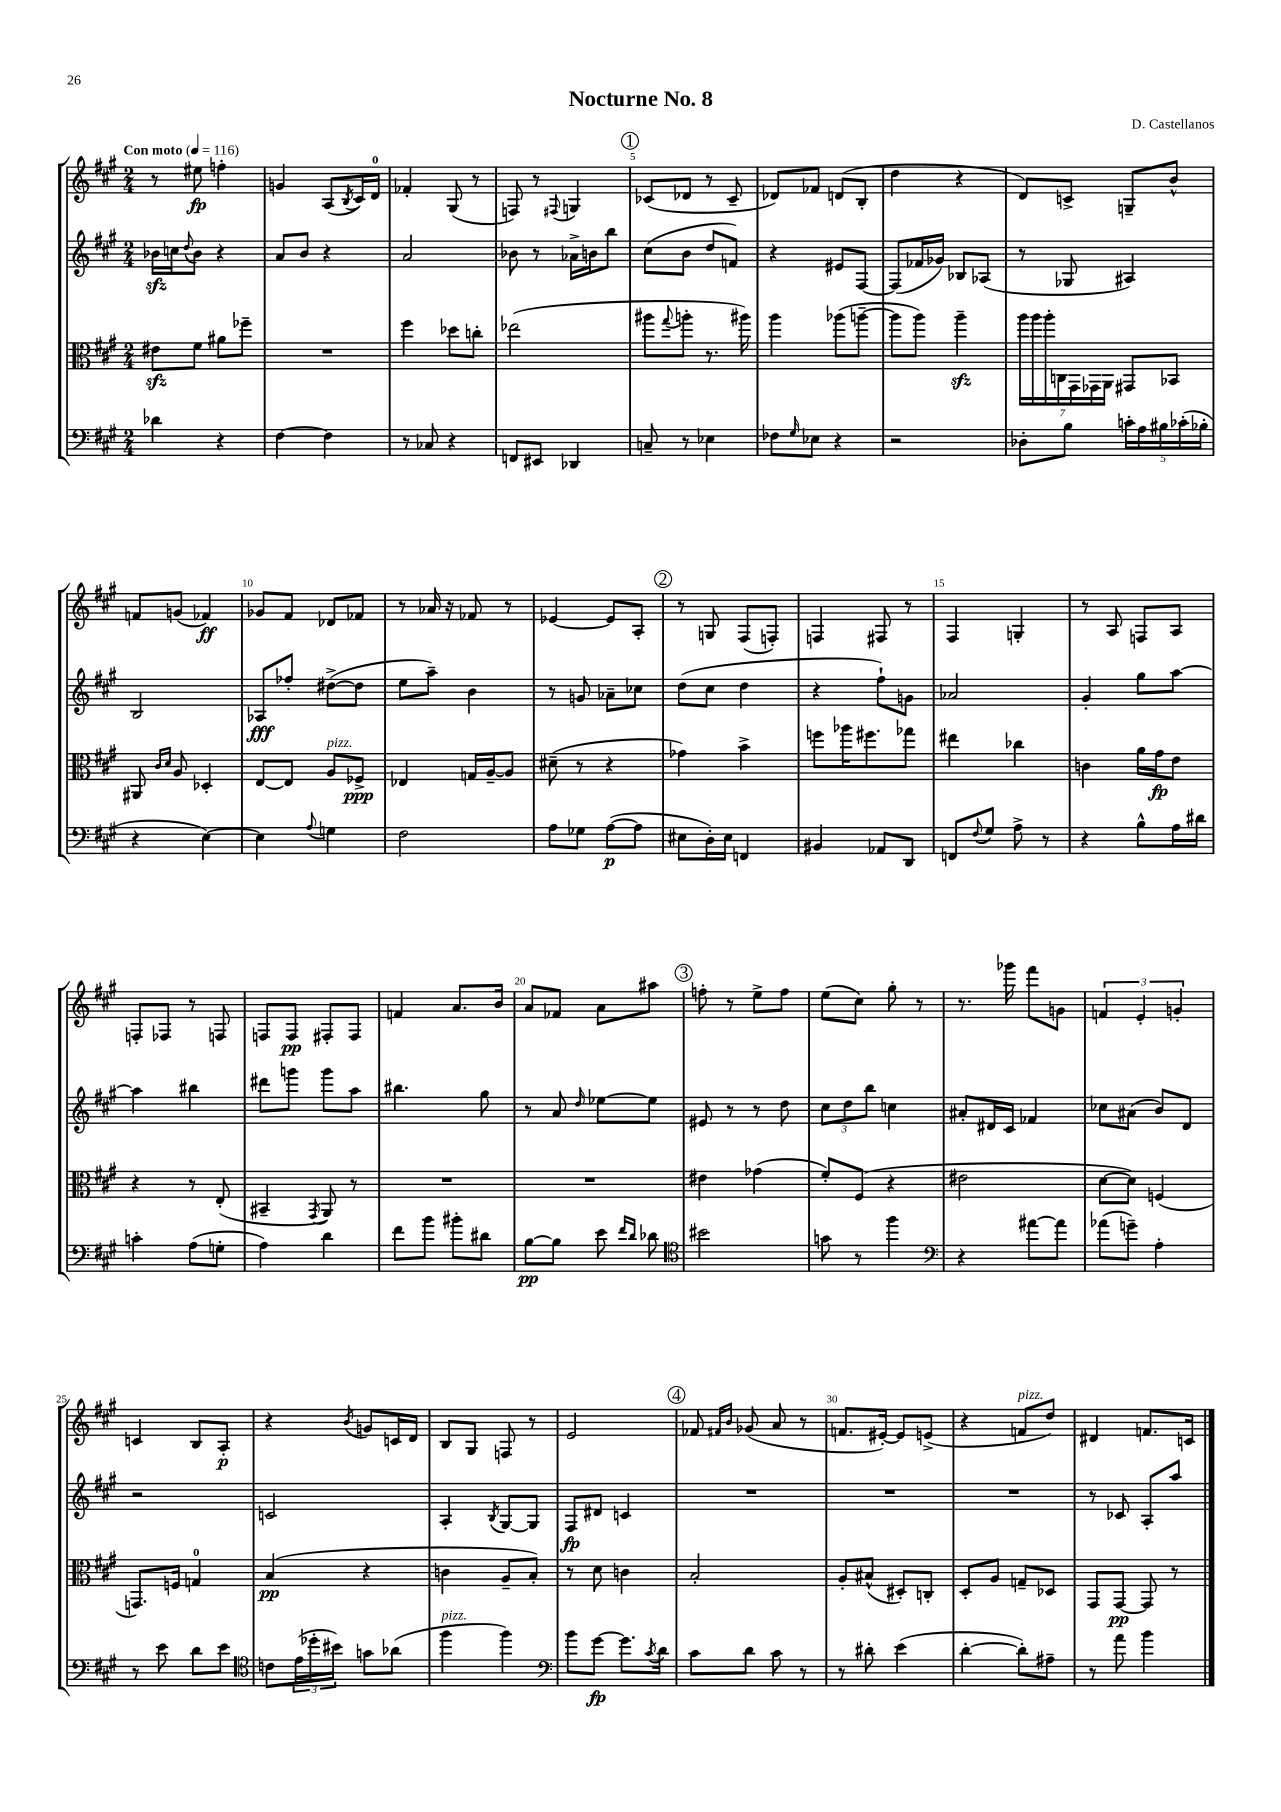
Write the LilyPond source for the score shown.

\header { title = "Nocturne No. 8" composer = "D. Castellanos" }
<<
\new StaffGroup <<
\new Staff = "s0" {
    \clef treble \key a \major \numericTimeSignature \time 2/4 \tempo "Con moto" 4 = 116
    r8 eis''8\fp f''4-. |
    g'4 a8( \acciaccatura { b8 } cis'16) d'16-0 |
    fes'4-. gis8( r8 |
    f8) r8 \appoggiatura { fis8 } g4 |
    \mark \markup { \circle "1" } ces'8( des'8 r8 ces'8-- |
    des'8) fes'8 d'8( b8-. |
    d''4 r4 |
    d'8) c'8-> g8-- b'8-^ |
    f'8 g'8( fes'4\ff) |
    ges'8 fis'8 des'8 fes'8 |
    r8 aes'16 r16 fes'8 r8 |
    ees'4~ ees'8 a8-. |
    \mark \markup { \circle "2" } r8 g8 fis8( f8-.) |
    f4 fis8 r8 |
    fis4 g4-. |
    r8 a8 f8 a8 |
    f8-. fes8 r8 f8 |
    f8 f8\pp fis8-. fis8 |
    f'4 a'8. b'16 |
    a'8 fes'8 a'8 ais''8 |
    \mark \markup { \circle "3" } f''8-. r8 e''8-> f''8 |
    e''8( cis''8) gis''8-. r8 |
    r8. ges'''16 fis'''8 g'8 |
    \tuplet 3/2 { f'4 e'4-. g'4-. } |
    c'4 b8 a8-.\p |
    r4 \acciaccatura { b'8 } g'8 c'16 d'16 |
    b8 gis8 f8 r8 |
    e'2 |
    \mark \markup { \circle "4" } fes'8 \grace { fis'16 b'16 } ges'8( a'8 r8 |
    f'8. eis'16~-.) eis'8 e'8->( |
    r4 f'8^\markup { \italic "pizz." } d''8) |
    dis'4 f'8. c'16 \bar "|." |
}
\new Staff = "s1" {
    \clef treble \key a \major \numericTimeSignature \time 2/4
    bes'16\sfz c''16 \appoggiatura { d''8 } bes'8 r4 |
    a'8 b'8 r4 |
    a'2 |
    bes'8 r8 aes'16-> b'16 b''8 |
    \mark \markup { \circle "1" } cis''8( b'8 d''8 f'8) |
    r4 eis'8 fis8~ |
    fis8( fes'16 ges'16) bes8 aes8( |
    r8 ges8 ais4) |
    b2 |
    aes8\fff fes''8-. dis''8~->( dis''8 |
    e''8 a''8--) b'4 |
    r8 g'8 aes'8-- ces''8 |
    \mark \markup { \circle "2" } d''8( cis''8 d''4 |
    r4 fis''8-!) g'8 |
    aes'2 |
    gis'4-. gis''8 a''8~ |
    a''4 bis''4 |
    dis'''8 g'''8 g'''8 a''8 |
    bis''4. gis''8 |
    r8 a'8 \grace { d''16 } ees''8~ ees''8 |
    \mark \markup { \circle "3" } eis'8 r8 r8 d''8 |
    \tuplet 3/2 { cis''8 d''8 b''8 } c''4 |
    ais'8-. dis'16 cis'16 fes'4 |
    ces''8 ais'8( b'8) d'8 |
    r2 |
    c'2 |
    a4-. \acciaccatura { b8 } gis8~ gis8 |
    fis8\fp dis'8 c'4 |
    \mark \markup { \circle "4" } R2 |
    R2 |
    R2 |
    r8 ces'8 a8-. a''8 \bar "|." |
}
\new Staff = "s2" {
    \clef alto \key a \major \numericTimeSignature \time 2/4
    eis'8\sfz fis'8 ais'8 fes''8-- |
    R2 |
    fis''4 des''8 c''8-. |
    ees''2( |
    \mark \markup { \circle "1" } ais''8 \appoggiatura { gis''8 } a''8-. r8. ais''16) |
    a''4 aes''8( a''8~-- |
    a''8 a''8) a''4--\sfz |
    \tuplet 7/4 { a''16 a''16 a''16-. c16 gis,16 ges,16 a,16 } gis,8 bes,8 |
    ais,8 \grace { cis'16 d'16 } a8 des4-. |
    e8~ e8 a8^\markup { \italic "pizz." } fes8->\ppp |
    ees4 g16 a16~-- a8 |
    dis'8--( r8 r4 |
    \mark \markup { \circle "2" } ges'4) b'4-> |
    f''8 aes''16 fis''8. ges''8 |
    eis''4 ces''4 |
    c'4 a'16 gis'16\fp e'8 |
    r4 r8 e8-.( |
    bis,4-- \acciaccatura { gis,8 } a,8) r8 |
    R2 |
    R2 |
    \mark \markup { \circle "3" } eis'4 ges'4( |
    fis'8-.) fis8( r4 |
    eis'2 |
    d'8~ d'8) f4( |
    g,8.) f16 g4-0 |
    b4\pp( r4 |
    c'4 a8-- b8-.) |
    r8 d'8 c'4 |
    \mark \markup { \circle "4" } b2-. |
    a8-. bis8-^( dis8-.) c8-. |
    d8-. a8 g8-- des8 |
    gis,8 gis,8~\pp gis,8 r8 \bar "|." |
}
\new Staff = "s3" {
    \clef bass \key a \major \numericTimeSignature \time 2/4
    des'4 r4 |
    fis4~ fis4 |
    r8 ces8 r4 |
    f,8 eis,8 des,4 |
    \mark \markup { \circle "1" } c8-- r8 ees4 |
    fes8 \grace { gis16 } ees8 r4 |
    r2 |
    des8-. b8 \tuplet 5/4 { c'16-. a16 bis16 ces'16-.( bes16-. } |
    r4 e4~) |
    e4 \appoggiatura { a8 } g4 |
    fis2 |
    a8 ges8 a8~\p( a8 |
    \mark \markup { \circle "2" } eis8 d16-.) eis16 f,4 |
    bis,4 aes,8 d,8 |
    f,8 \appoggiatura { fis8 } gis8 a8-> r8 |
    r4 b8-^ a16 dis'16 |
    c'4-. a8( g8-. |
    a4) d'4 |
    fis'8 b'8 bis'8-. dis'8 |
    b8~\pp b8 e'8 \grace { fis'16 d'16 } des'8 |
    \mark \markup { \circle "3" } \clef tenor bis'2 |
    g'8 r8 fis''4 |
    \clef bass r4 ais'8~ ais'8 |
    aes'8( g'8--) a4-. |
    r8 e'8 d'8 e'8 |
    \clef tenor c'8 \tuplet 3/2 { e'16( des''16-. bis'16) } g'8 aes'8( |
    fis''4^\markup { \italic "pizz." } fis''4) |
    \clef bass b'8 gis'8~\fp gis'8. \acciaccatura { cis'8 } d'16 |
    \mark \markup { \circle "4" } cis'8 d'8 cis'8 r8 |
    r8 dis'8-. e'4( |
    d'4~-. d'8-.) ais8-- |
    r8 a'8 b'4 \bar "|." |
}
>>
>>
\layout { \context { \Score \override BarNumber.break-visibility = ##(#f #t #t) barNumberVisibility = #(every-nth-bar-number-visible 5) } }
